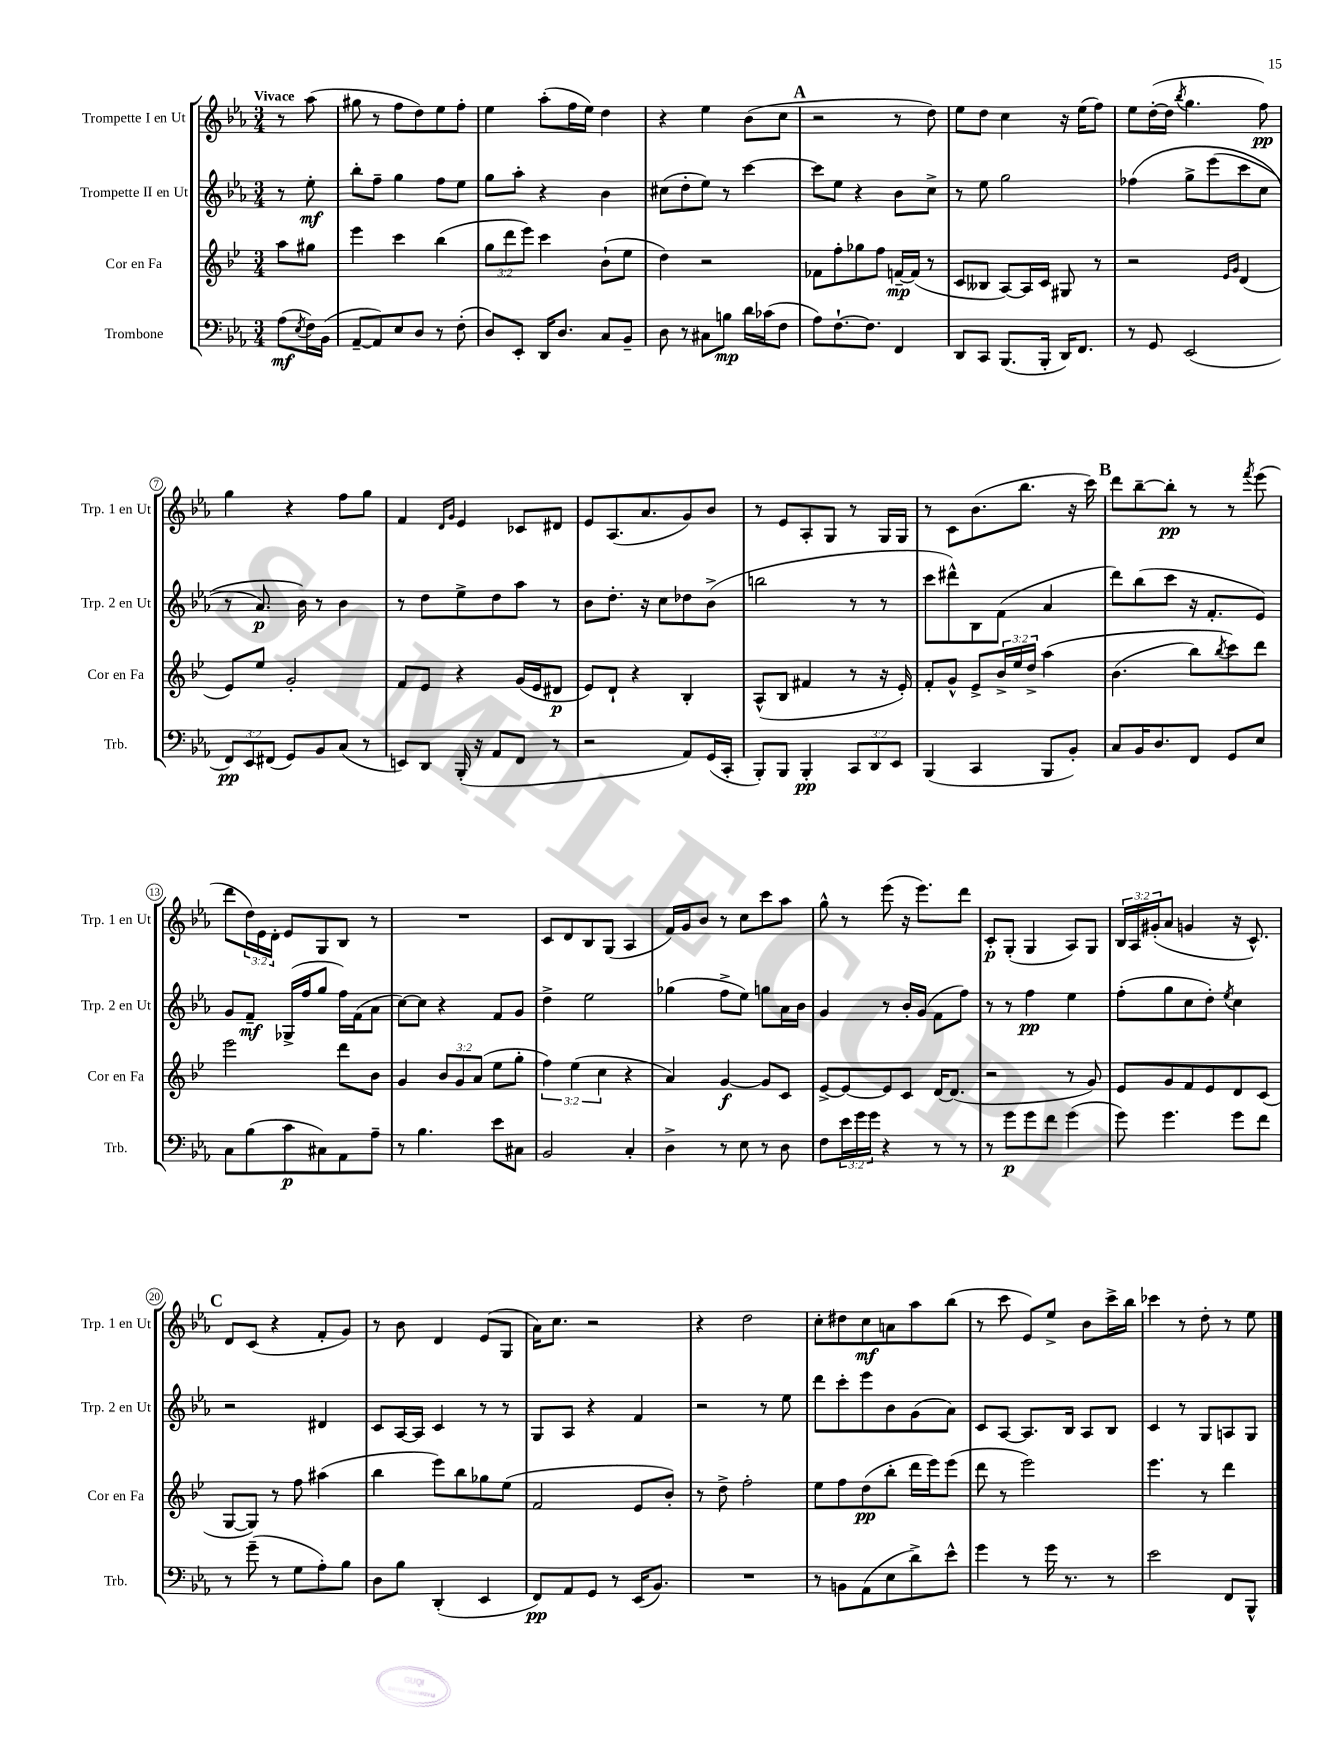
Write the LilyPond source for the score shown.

<<
\new StaffGroup <<
\new Staff = "s0" \with { instrumentName = "Trompette I en Ut" shortInstrumentName = "Trp. 1 en Ut" } {
    \clef treble \key ees \major \numericTimeSignature \time 3/4 \override Staff.TupletNumber.text = #tuplet-number::calc-fraction-text \partial 4 \tempo "Vivace"
    r8 aes''8( |
    gis''8 r8 f''8 d''8) ees''8 f''8-. |
    ees''4 aes''8-.( f''16 ees''16) d''4 |
    r4 ees''4 bes'8( c''8 |
    \mark \markup { \bold "A" } r2 r8 d''8) |
    ees''8 d''8 c''4 r16 ees''16( f''8) |
    ees''8 d''16~-.( d''16 \acciaccatura { bes''8 } g''4. f''8\pp) |
    g''4 r4 f''8 g''8 |
    f'4 \grace { d'16 g'16 } ees'4 ces'8 dis'8 |
    ees'8 aes8.( aes'8. g'8) bes'8 |
    r8 ees'8 aes8-. g8 r8 g16 g16 |
    r8 c'8 bes'8.( bes''8. r16 c'''16) |
    \mark \markup { \bold "B" } d'''8 bes''8~-- bes''8-.\pp r8 r8 \acciaccatura { f'''8 } ees'''8( |
    d'''8 \tuplet 3/2 { d''16) ees'16 d'16-. } ees'8 g8 bes8 r8 |
    R2. |
    c'8 d'8 bes8 g8( aes4 |
    f'16) g'16 bes'8 r8 c''8 c'''8 aes''8 |
    g''8-^ r8 ees'''8( r16 ees'''8.) d'''8 |
    c'8-.\p g8-.( g4 aes8) g8 |
    \tuplet 3/2 { bes16 aes16 gis'16-.( } aes'8 g'4 r16 c'8.-^) |
    \mark \markup { \bold "C" } d'8 c'8( r4 f'8-. g'8) |
    r8 bes'8 d'4 ees'8( g8 |
    aes'16) c''8. r2 |
    r4 d''2 |
    c''8-. dis''8 c''8\mf a'8 aes''8 bes''8( |
    r8 c'''8 ees'8) ees''8-> bes'8 c'''16-> bes''16 |
    ces'''4 r8 d''8-. r8 ees''8 \bar "|." |
}
\new Staff = "s1" \with { instrumentName = "Trompette II en Ut" shortInstrumentName = "Trp. 2 en Ut" } {
    \clef treble \key ees \major \numericTimeSignature \time 3/4 \partial 4
    r8 ees''8-.\mf |
    bes''8-. f''8-- g''4 f''8 ees''8 |
    g''8 aes''8-. r4 bes'4 |
    cis''8( d''8-. ees''8) r8 c'''4~ |
    \mark \markup { \bold "A" } c'''8 ees''8 r4 bes'8 c''8-> |
    r8 ees''8 g''2 |
    fes''4\( g''8-> ees'''8( c'''8 c''8 |
    r8 aes'8.\p) bes'16\) r8 bes'4 |
    r8 d''8 ees''8-> d''8 aes''8 r8 |
    bes'8 d''8.-. r16 c''8 des''8 bes'8->( |
    b''2 r8 r8 |
    c'''8 dis'''8-^) bes8 f'8( aes'4 |
    \mark \markup { \bold "B" } d'''8) bes''8( c'''8 r16 f'8.-. ees'8) |
    g'8 f'8--\mf ges16->( f''16 g''8 f''16) f'16( aes'8 |
    c''8~) c''8 r4 f'8 g'8 |
    d''4-> ees''2 |
    ges''4( f''8-> ees''8) g''8 aes'16 bes'16 |
    g'4 r8 bes'16-. g'16( f'8 f''8) |
    r8 r8 f''4\pp ees''4 |
    f''8-.( g''8 c''8 d''8-.) \acciaccatura { ees''8 } c''4 |
    \mark \markup { \bold "C" } r2 dis'4 |
    c'8 aes16~ aes16 c'4 r8 r8 |
    g8 aes8 r4 f'4 |
    r2 r8 ees''8 |
    d'''8 c'''8-. ees'''8 bes'8 g'8( aes'8) |
    c'8 aes8~ aes8. bes16 aes8 bes8 |
    c'4 r8 g8 a8 g8 \bar "|." |
}
\new Staff = "s2" \with { instrumentName = "Cor en Fa" shortInstrumentName = "Cor en Fa" } {
    \clef treble \key bes \major \numericTimeSignature \time 3/4 \override Staff.TupletNumber.text = #tuplet-number::calc-fraction-text \partial 4
    a''8 gis''8 |
    ees'''4 c'''4 bes''4( |
    \tuplet 3/2 { g''8 d'''8 ees'''8) } c'''4 bes'8-!( ees''8 |
    d''4) r2 |
    \mark \markup { \bold "A" } fes'8 f''8-. ges''8 f''8 f'16~--\mp f'16( r8 |
    c'8 beses8 a8~) a16 c'16 gis8 r8 |
    r2 \grace { ees'16 g'16 } d'4( |
    ees'8) ees''8 g'2-. |
    f'8 ees'8 r4 g'16( ees'16 dis'8\p |
    ees'8) d'8-! r4 bes4-. |
    a8-^( bes8 fis'4 r8 r16 ees'16-.) |
    f'8-. g'8-^ ees'8-> \tuplet 3/2 { bes'16-> ees''16 d''16-> } a''4\( |
    \mark \markup { \bold "B" } bes'4.( bes''8) \acciaccatura { bes''8 } c'''8\) d'''8 |
    ees'''2 d'''8 bes'8 |
    g'4 \tuplet 3/2 { bes'8 g'8 a'8( } ees''8 g''8-. |
    \tuplet 3/2 { f''4) ees''4( c''4 } r4 |
    a'4) g'4~\f g'8 c'8 |
    ees'8~-> ees'8~ ees'8 c'8 d'16~ d'8.( |
    r2 r8 g'8) |
    ees'8 g'8 f'8 ees'8 d'8 c'8( |
    \mark \markup { \bold "C" } g8~ g8) r8 f''8 ais''4( |
    bes''4 ees'''8) bes''8 ges''8 ees''8( |
    f'2 ees'8 bes'8-.) |
    r8 d''8-> f''2-. |
    ees''8 f''8 d''8\pp( bes''8-. d'''16 ees'''16) ees'''8( |
    d'''8 r8 ees'''2) |
    ees'''4. r8 d'''4 \bar "|." |
}
\new Staff = "s3" \with { instrumentName = "Trombone" shortInstrumentName = "Trb." } {
    \clef bass \key ees \major \numericTimeSignature \time 3/4 \override Staff.TupletNumber.text = #tuplet-number::calc-fraction-text \partial 4
    aes8\mf( \acciaccatura { ees8 } f16) bes,16( |
    aes,8~-- aes,8) ees8 d8 r8 f8-.( |
    d8) ees,8-. d,16 d8. c8 bes,8-- |
    d8 r8 cis8 b8\mp d'16 ces'16( f8 |
    \mark \markup { \bold "A" } aes8) f8.~-! f8. f,4 |
    d,8 c,8 bes,,8.( bes,,16-. d,16) f,8. |
    r8 g,8 ees,2( |
    \tuplet 3/2 { f,8\pp) ees,8 fis,8( } g,8) bes,8 c8( r8 |
    e,8) d,8 bes,,16-.( r16 aes,8 f,8 r8 |
    r2 aes,8) g,16( c,16-. |
    bes,,8-.) bes,,8 bes,,4-.\pp \tuplet 3/2 { c,8 d,8 ees,8 } |
    bes,,4( c,4 bes,,8 bes,8-.) |
    \mark \markup { \bold "B" } c8 bes,16 d8. f,8 g,8 ees8 |
    c8 bes8( c'8\p cis8) aes,8 aes8-- |
    r8 bes4. ees'8 cis8 |
    bes,2 c4-. |
    d4-> r8 ees8 r8 d8 |
    f8 \tuplet 3/2 { ees'16 g'16 g'16 } r4 r8 r8 |
    r8 g'8\p g'8 f'8 g'4( |
    g'8) g'4. g'8 f'8 |
    \mark \markup { \bold "C" } r8 g'8--( r8 g8 aes8-.) bes8 |
    d8 bes8 d,4-.( ees,4 |
    f,8\pp) aes,8 g,8 r8 ees,16( bes,8.) |
    R2. |
    r8 b,8 aes,8( ees8 d'8->) ees'8-^ |
    g'4 r8 g'16 r8. r8 |
    ees'2 f,8 bes,,8-^ \bar "|." |
}
>>
>>
\layout { \context { \Score \override BarNumber.stencil = #(make-stencil-circler 0.1 0.3 ly:text-interface::print) } }
